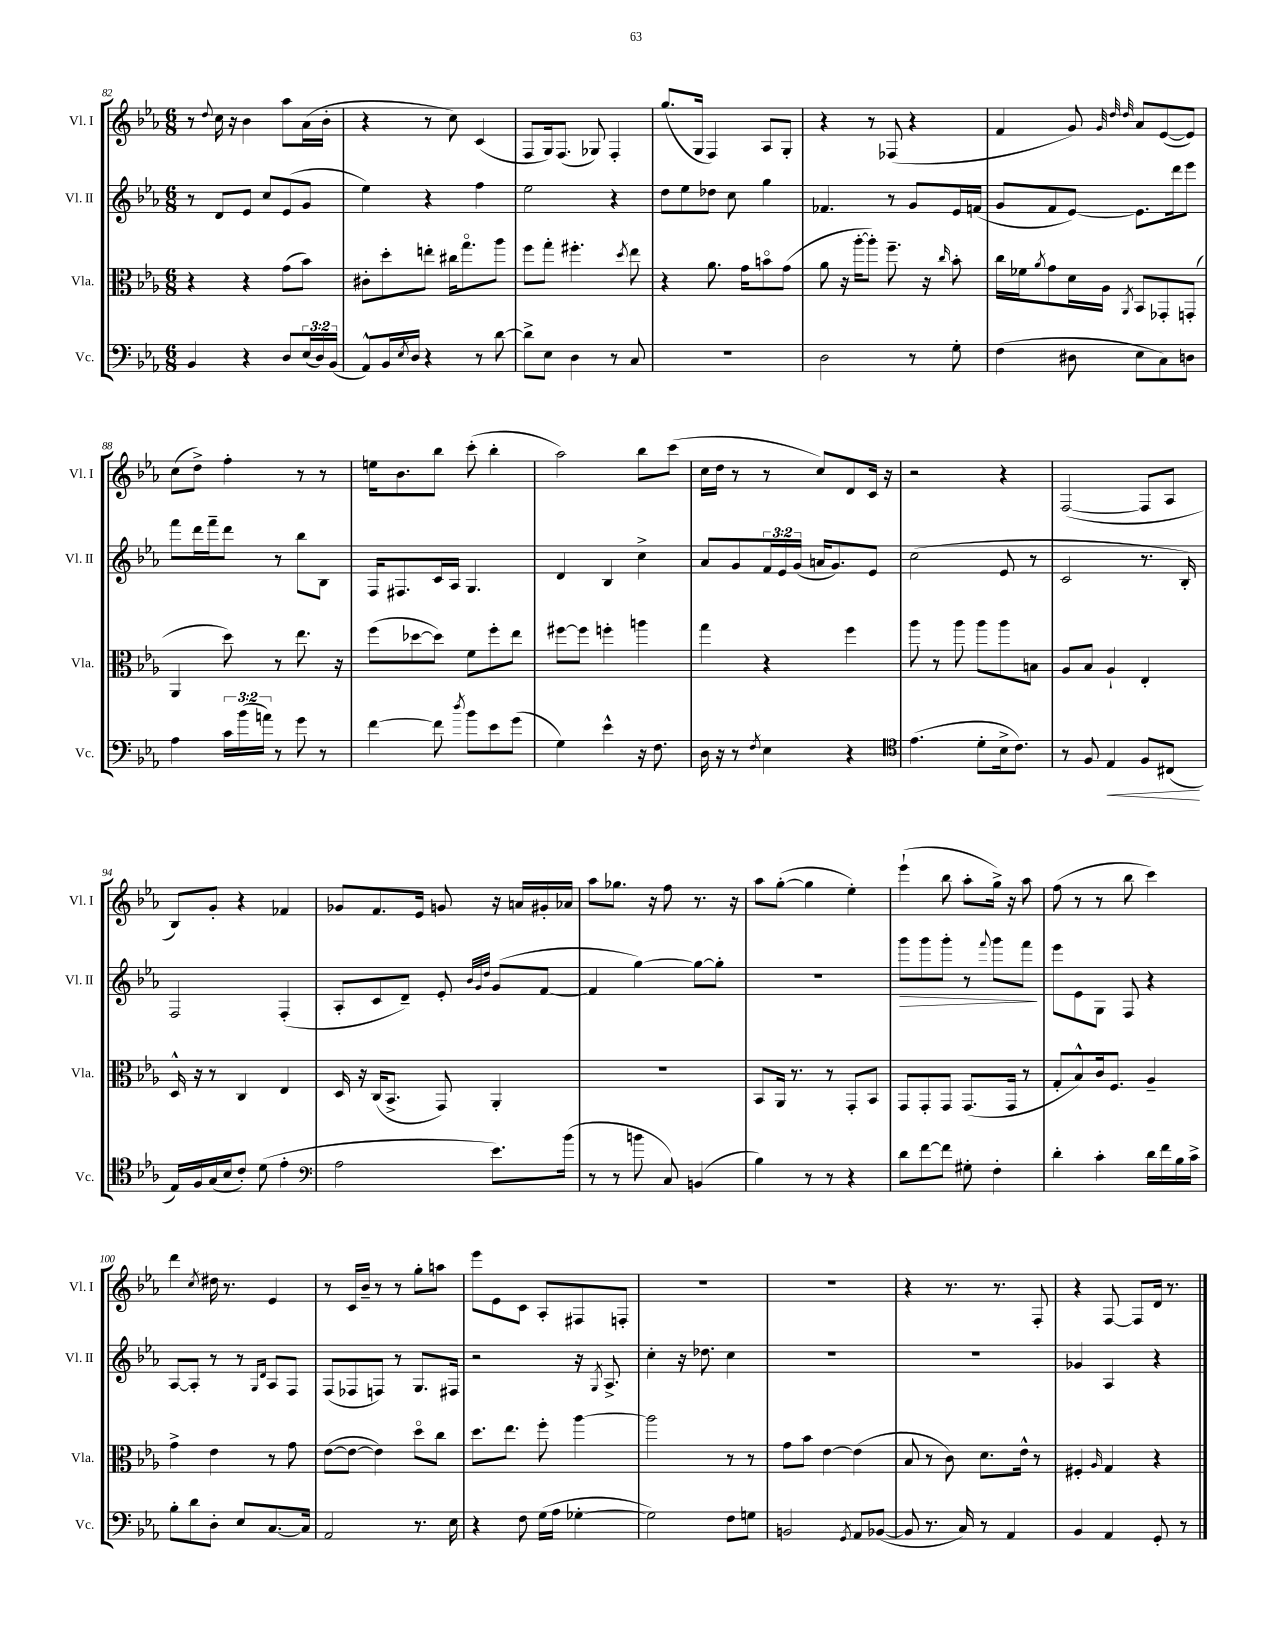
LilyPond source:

<<
\new StaffGroup <<
\new Staff = "s0" \with { instrumentName = "Vl. I" shortInstrumentName = "Vl. I" } {
    \clef treble \key ees \major \numericTimeSignature \time 6/8
    r8 \appoggiatura { d''8 } c''16 r16 bes'4 aes''8 aes'16( bes'16-. |
    r4 r8 c''8) c'4( |
    f8 g16) f8.( ges8) f4-. |
    g''8.( g16 f4) aes8 g8-. |
    r4 r8 fes8( r4 |
    f'4 g'8) \grace { g'32 d''32 d''32 } aes'8 ees'8~( ees'8) |
    c''8( d''8->) f''4-. r8 r8 |
    e''16 bes'8. bes''8 c'''8-.( bes''4-. |
    aes''2) bes''8 c'''8( |
    c''16 d''16 r8 r8 c''8) d'8 c'16 r16 |
    r2 r4 |
    f2~( f8 aes8 |
    bes8) g'8-. r4 fes'4 |
    ges'8 f'8. ees'16 g'8 r16 a'16 gis'16-. aes'16 |
    aes''8 ges''8. r16 f''8 r8. r16 |
    aes''8 g''8~-.( g''4 ees''4-.) |
    ees'''4-!( bes''8 aes''8-. g''16->) r16 aes''8 |
    f''8( r8 r8 bes''8 c'''4) |
    d'''4 \acciaccatura { c''8 } dis''16 r8. ees'4 |
    r8 c'16 bes'16-- r8 r8 g''8-. a''8 |
    ees'''8 ees'8 c'8 aes8-. fis8 f8-. |
    R2. |
    R2. |
    r4 r8. r8. f8-. |
    r4 f8~ f8 d'16 r8. \bar "|." |
}
\new Staff = "s1" \with { instrumentName = "Vl. II" shortInstrumentName = "Vl. II" } {
    \clef treble \key ees \major \numericTimeSignature \time 6/8 \override Staff.TupletNumber.text = #tuplet-number::calc-fraction-text
    r8 d'8 ees'8 c''8 ees'8( g'8 |
    ees''4) r4 f''4 |
    ees''2 r4 |
    d''8 ees''8 des''8 c''8 g''4 |
    fes'4. r8 g'8 ees'16 f'16( |
    g'8 f'8 ees'8~) ees'8. d'''16 ees'''8 |
    f'''8 d'''16 f'''16-- d'''8 r8 bes''8 bes8 |
    f16 fis8. c'16 aes16 g4. |
    d'4 bes4 c''4-> |
    aes'8 g'8 \tuplet 3/2 { f'16 ees'16 g'16( } a'16 g'8.) ees'8 |
    c''2( ees'8 r8 |
    c'2 r8. bes16-.) |
    f2 f4-.( |
    aes8-. c'8 d'8--) ees'8-. \grace { bes'32 g'32 d''32 } g'8( f'8~ |
    f'4 g''4~) g''8~ g''8-. |
    R2. |
    g'''8\> g'''8 g'''8-. r8 \appoggiatura { f'''8 } g'''8 f'''8\! |
    ees'''8 ees'8 g8 f8 r4 |
    aes8~ aes8-. r8 r8 \grace { g16 d'16 } aes8 f8 |
    f8( fes8 f8) r8 g8. fis16 |
    r2 r16 \acciaccatura { g8 } aes8.-> |
    c''4-. r16 des''8. c''4 |
    R2. |
    R2. |
    ges'4 aes4 r4 \bar "|." |
}
\new Staff = "s2" \with { instrumentName = "Vla." shortInstrumentName = "Vla." } {
    \clef alto \key ees \major \numericTimeSignature \time 6/8
    r4 r4 g'8( bes'8) |
    cis'8-. d''8-. e''8-. cis''16 g''8.\flageolet aes''8 |
    f''8 g''8-. fis''4.-. \acciaccatura { d''8 } ees''8 |
    r4 aes'8. g'16 b'8\flageolet g'8( |
    aes'8 r16 aes''16~-. aes''8-.) f''8.-- r16 \grace { c''16 } bes'8-. |
    c''16 fes'16 \acciaccatura { aes'8 } g'8 d'16 aes16 \acciaccatura { aes,8 } bes,8 ges,8-. g,8-.( |
    aes,4 d''8) r8 ees''8. r16 |
    f''8( des''8~ des''8) f'8 f''8-. ees''8 |
    fis''8~ fis''8 f''4-. a''4 |
    g''4 r4 f''4 |
    aes''8 r8 aes''8 aes''8 aes''8 b8 |
    aes8 bes8 aes4-! ees4-. |
    d16-^ r16 r8 c4 ees4 |
    d16 r16 c16( bes,8.-> g,8) aes,4-. |
    R2. |
    bes,8 aes,16 r8. r8 g,8-. bes,8 |
    g,8 g,8-. g,8 g,8.( g,16 r8 |
    g8-. bes8-^) c'16 f8. aes4-- |
    g'4-> ees'4 r8 g'8 |
    ees'8~( ees'8~ ees'4) d''8\flageolet c''8 |
    d''8. ees''8. f''8-. aes''4~ |
    aes''2 r8 r8 |
    g'8 bes'8 ees'4~ ees'4( |
    bes8 r8 c'8) d'8. ees'16-^ r8 |
    fis4-. \grace { aes16 } g4 r4 \bar "|." |
}
\new Staff = "s3" \with { instrumentName = "Vc." shortInstrumentName = "Vc." } {
    \clef bass \key ees \major \numericTimeSignature \time 6/8 \override Staff.TupletNumber.text = #tuplet-number::calc-fraction-text
    bes,4 r4 d8 \tuplet 3/2 { ees16( d16) bes,16( } |
    aes,8-^) bes,16 \acciaccatura { ees8 } d16 r4 r8 d'8~ |
    d'8-> ees8 d4 r8 c8 |
    R2. |
    d2 r8 g8-. |
    f4( dis8 ees8 c8) d8 |
    aes4 \tuplet 3/2 { c'16 bes'16( a'16) } r8 g'8 r8 |
    f'4~ f'8 \acciaccatura { d''8 } bes'8 ees'8 g'8( |
    g4) ees'4-^ r16 f8. |
    d16 r16 r8 \acciaccatura { f8 } ees4 r4 |
    \clef tenor ees'4.( d'8-. bes16-> c'8.) |
    r8 f8 ees4\< f8 cis8\!( |
    ees16) f16 g16( bes16 c'8-.) d'8( ees'4-. |
    \clef bass aes2 ees'8.) bes'16( |
    r8 r8 b'8 c8) b,4( |
    bes4) r8 r8 r4 |
    d'8 f'8~ f'8 gis8-. f4-. |
    d'4-. c'4-. d'16 f'16 bes16 c'16-> |
    bes8-. d'8 d8-. ees8 c8.~ c16 |
    aes,2 r8. ees16 |
    r4 f8 g16( aes16 ges4~-. |
    ges2) f8 g8 |
    b,2 \acciaccatura { g,8 } aes,8 bes,8~( |
    bes,8 r8. c16) r8 aes,4 |
    bes,4 aes,4 g,8-. r8 \bar "|." |
}
>>
>>
\layout { \context { \Score currentBarNumber = #82 } }
